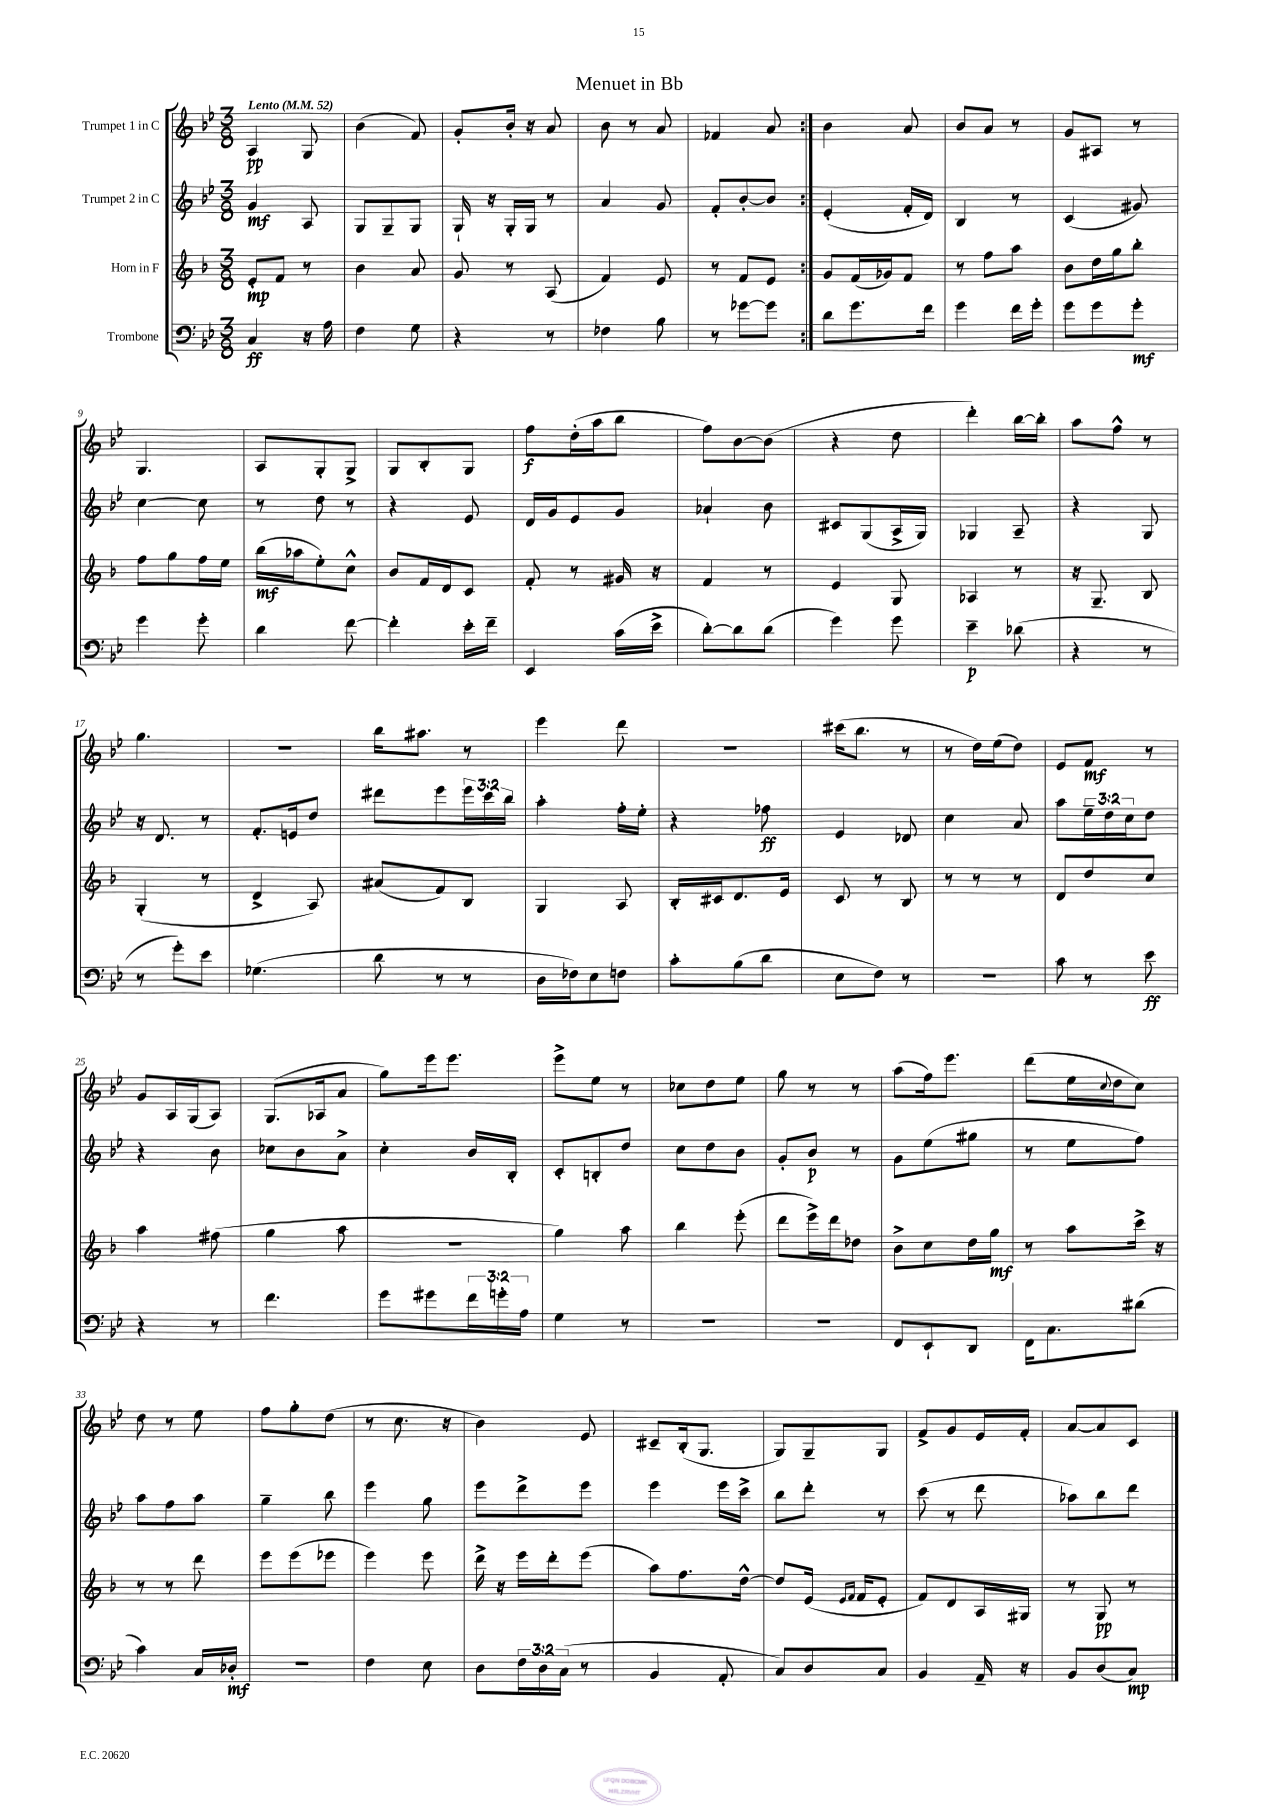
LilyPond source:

\header { title = "Menuet in Bb" }
<<
\new StaffGroup <<
\new Staff = "s0" \with { instrumentName = "Trumpet 1 in C" } {
    \clef treble \key bes \major \numericTimeSignature \time 3/8 \tempo "Lento" 4 = 52
    \repeat volta 2 { a4\pp g8 |
    bes'4( f'8) |
    g'8-. bes'16-. r16 a'8 |
    bes'8 r8 a'8 |
    fes'4 a'8 | }
    bes'4 a'8 |
    bes'8 a'8 r8 |
    g'8 ais8 r8 |
    g4. |
    a8 g8-. g8-> |
    g8 bes8-. g8 |
    f''8\f d''16-.( a''16 bes''8 |
    f''8) bes'8~ bes'8( |
    r4 d''8 |
    d'''4-.) bes''16~ bes''16-. |
    a''8 f''8-^ r8 |
    g''4. |
    R4. |
    bes''16 ais''8. r8 |
    ees'''4 d'''8 |
    R4. |
    cis'''16( bes''8. r8 |
    r8 d''16) ees''16( d''8) |
    ees'8 f'8\mf r8 |
    g'8 a16 g16( a8) |
    g8.( aes16 a'8 |
    g''8) ees'''16 ees'''8. |
    ees'''8-> ees''8 r8 |
    ces''8 d''8 ees''8 |
    g''8 r8 r8 |
    a''8( f''16) ees'''8. |
    d'''8( ees''16 \appoggiatura { c''8 } d''16 c''8) |
    d''8 r8 ees''8 |
    f''8 g''8-. d''8( |
    r8 c''8. r16 |
    bes'4) ees'8 |
    cis'8-- bes16-.( g8. |
    g8) g8-- g8 |
    f'8-> g'8 ees'16 f'16-. |
    a'8~ a'8 c'8 \bar "|." |
}
\new Staff = "s1" \with { instrumentName = "Trumpet 2 in C" } {
    \clef treble \key bes \major \numericTimeSignature \time 3/8 \override Staff.TupletNumber.text = #tuplet-number::calc-fraction-text
    \repeat volta 2 { g'4\mf a8 |
    g8 g8-- g8 |
    g16-! r16 g16-. g16 r8 |
    a'4 g'8 |
    f'8-. bes'8~-. bes'8 | }
    ees'4-.( f'16-. d'16) |
    bes4 r8 |
    c'4( gis'8) |
    c''4~ c''8 |
    r8 d''8 r8 |
    r4 ees'8 |
    d'16 g'16 ees'8 g'8 |
    aes'4-! bes'8 |
    cis'8 g8( a16-> g16) |
    ges4 a8-- |
    r4 g8 |
    r16 d'8. r8 |
    f'8.-. e'16 d''8 |
    dis'''8 ees'''8 \tuplet 3/2 { ees'''16 c'''16 bes''16 } |
    a''4-. f''16-. ees''16-. |
    r4 fes''8\ff |
    ees'4 des'8 |
    c''4 a'8 |
    a''8 \tuplet 3/2 { ees''16-- d''16 c''16 } d''8 |
    r4 bes'8 |
    ces''8 bes'8 a'8-> |
    c''4-. bes'16 bes16-. |
    c'8-. b8-. d''8 |
    c''8 d''8 bes'8 |
    g'8-. bes'8\p r8 |
    g'8 ees''8( gis''8 |
    r8 ees''8 f''8) |
    a''8 f''8 a''8 |
    g''4-- bes''8 |
    ees'''4 g''8 |
    ees'''8 d'''8-> ees'''8 |
    ees'''4 ees'''16 c'''16-> |
    bes''8 d'''8-. r8 |
    c'''8( r8 d'''8 |
    aes''8) bes''8 d'''8 \bar "|." |
}
\new Staff = "s2" \with { instrumentName = "Horn in F" } {
    \clef treble \key f \major \numericTimeSignature \time 3/8
    \repeat volta 2 { e'8-.\mp f'8 r8 |
    bes'4 a'8 |
    g'8 r8 a8( |
    f'4) e'8 |
    r8 f'8 e'8 | }
    g'8 f'16( ges'16) f'8 |
    r8 f''8 a''8 |
    bes'8 d''16 g''16 bes''8-. |
    f''8 g''8 f''16 e''16 |
    bes''16\mf( aes''16 e''8-.) c''8-^ |
    bes'8 f'16 d'16 c'8 |
    f'8-. r8 gis'16 r16 |
    f'4 r8 |
    e'4 g8 |
    aes4 r8 |
    r16 g8.-- bes8 |
    g4-.( r8 |
    d'4-> a8) |
    ais'8( f'8) bes8 |
    g4 a8 |
    bes16-. cis'16 d'8. e'16 |
    c'8 r8 bes8 |
    r8 r8 r8 |
    d'8 d''8 c''8 |
    a''4 fis''8( |
    g''4 a''8 |
    r4. |
    g''4) a''8 |
    bes''4 e'''8-.( |
    d'''8 e'''16->) d'''16 des''8 |
    bes'8-> c''8 d''16 g''16\mf |
    r8 a''8 c'''16-> r16 |
    r8 r8 d'''8 |
    e'''8 e'''8( ees'''8 |
    e'''4) e'''8 |
    d'''16-> r16 e'''16 d'''16-. e'''8( |
    a''8) f''8. d''16~-^ |
    d''8 e'16( \grace { e'16 f'16 } f'16 e'8-. |
    f'8) d'8 a16 gis16 |
    r8 g8\pp r8 \bar "|." |
}
\new Staff = "s3" \with { instrumentName = "Trombone" } {
    \clef bass \key bes \major \numericTimeSignature \time 3/8 \override Staff.TupletNumber.text = #tuplet-number::calc-fraction-text
    \repeat volta 2 { c4\ff r16 a16 |
    f4 g8 |
    r4 r8 |
    fes4 bes8 |
    r8 ges'8~ ges'8 | }
    d'8 g'8. f'16 |
    g'4 f'16 g'16-. |
    g'8 g'8 g'8-.\mf |
    g'4 g'8-. |
    d'4 f'8~ |
    f'4-. ees'16-. f'16-- |
    ees,4 c'16( ees'16-> |
    d'8~-.) d'8 d'8( |
    g'4) g'8 |
    ees'4--\p des'8( |
    r4 r8 |
    r8 g'8-.) ees'8 |
    ges4.( |
    d'8 r8 r8 |
    d16 fes16) ees8 f8 |
    c'8-. bes8( d'8 |
    ees8 f8) r8 |
    r4. |
    c'8 r8 ees'8\ff |
    r4 r8 |
    f'4. |
    g'8 gis'8 \tuplet 3/2 { f'16 g'16-. a16 } |
    g4 r8 |
    R4. |
    R4. |
    f,8 ees,8-! d,8 |
    f,16 c8. dis'8( |
    c'4) c16 des16-.\mf |
    R4. |
    f4 ees8 |
    d8 \tuplet 3/2 { f16 d16 c16( } r8 |
    bes,4 a,8-. |
    c8) d8 c8 |
    bes,4 a,16-- r16 |
    bes,8 d8( c8\mp) \bar "|." |
}
>>
>>
